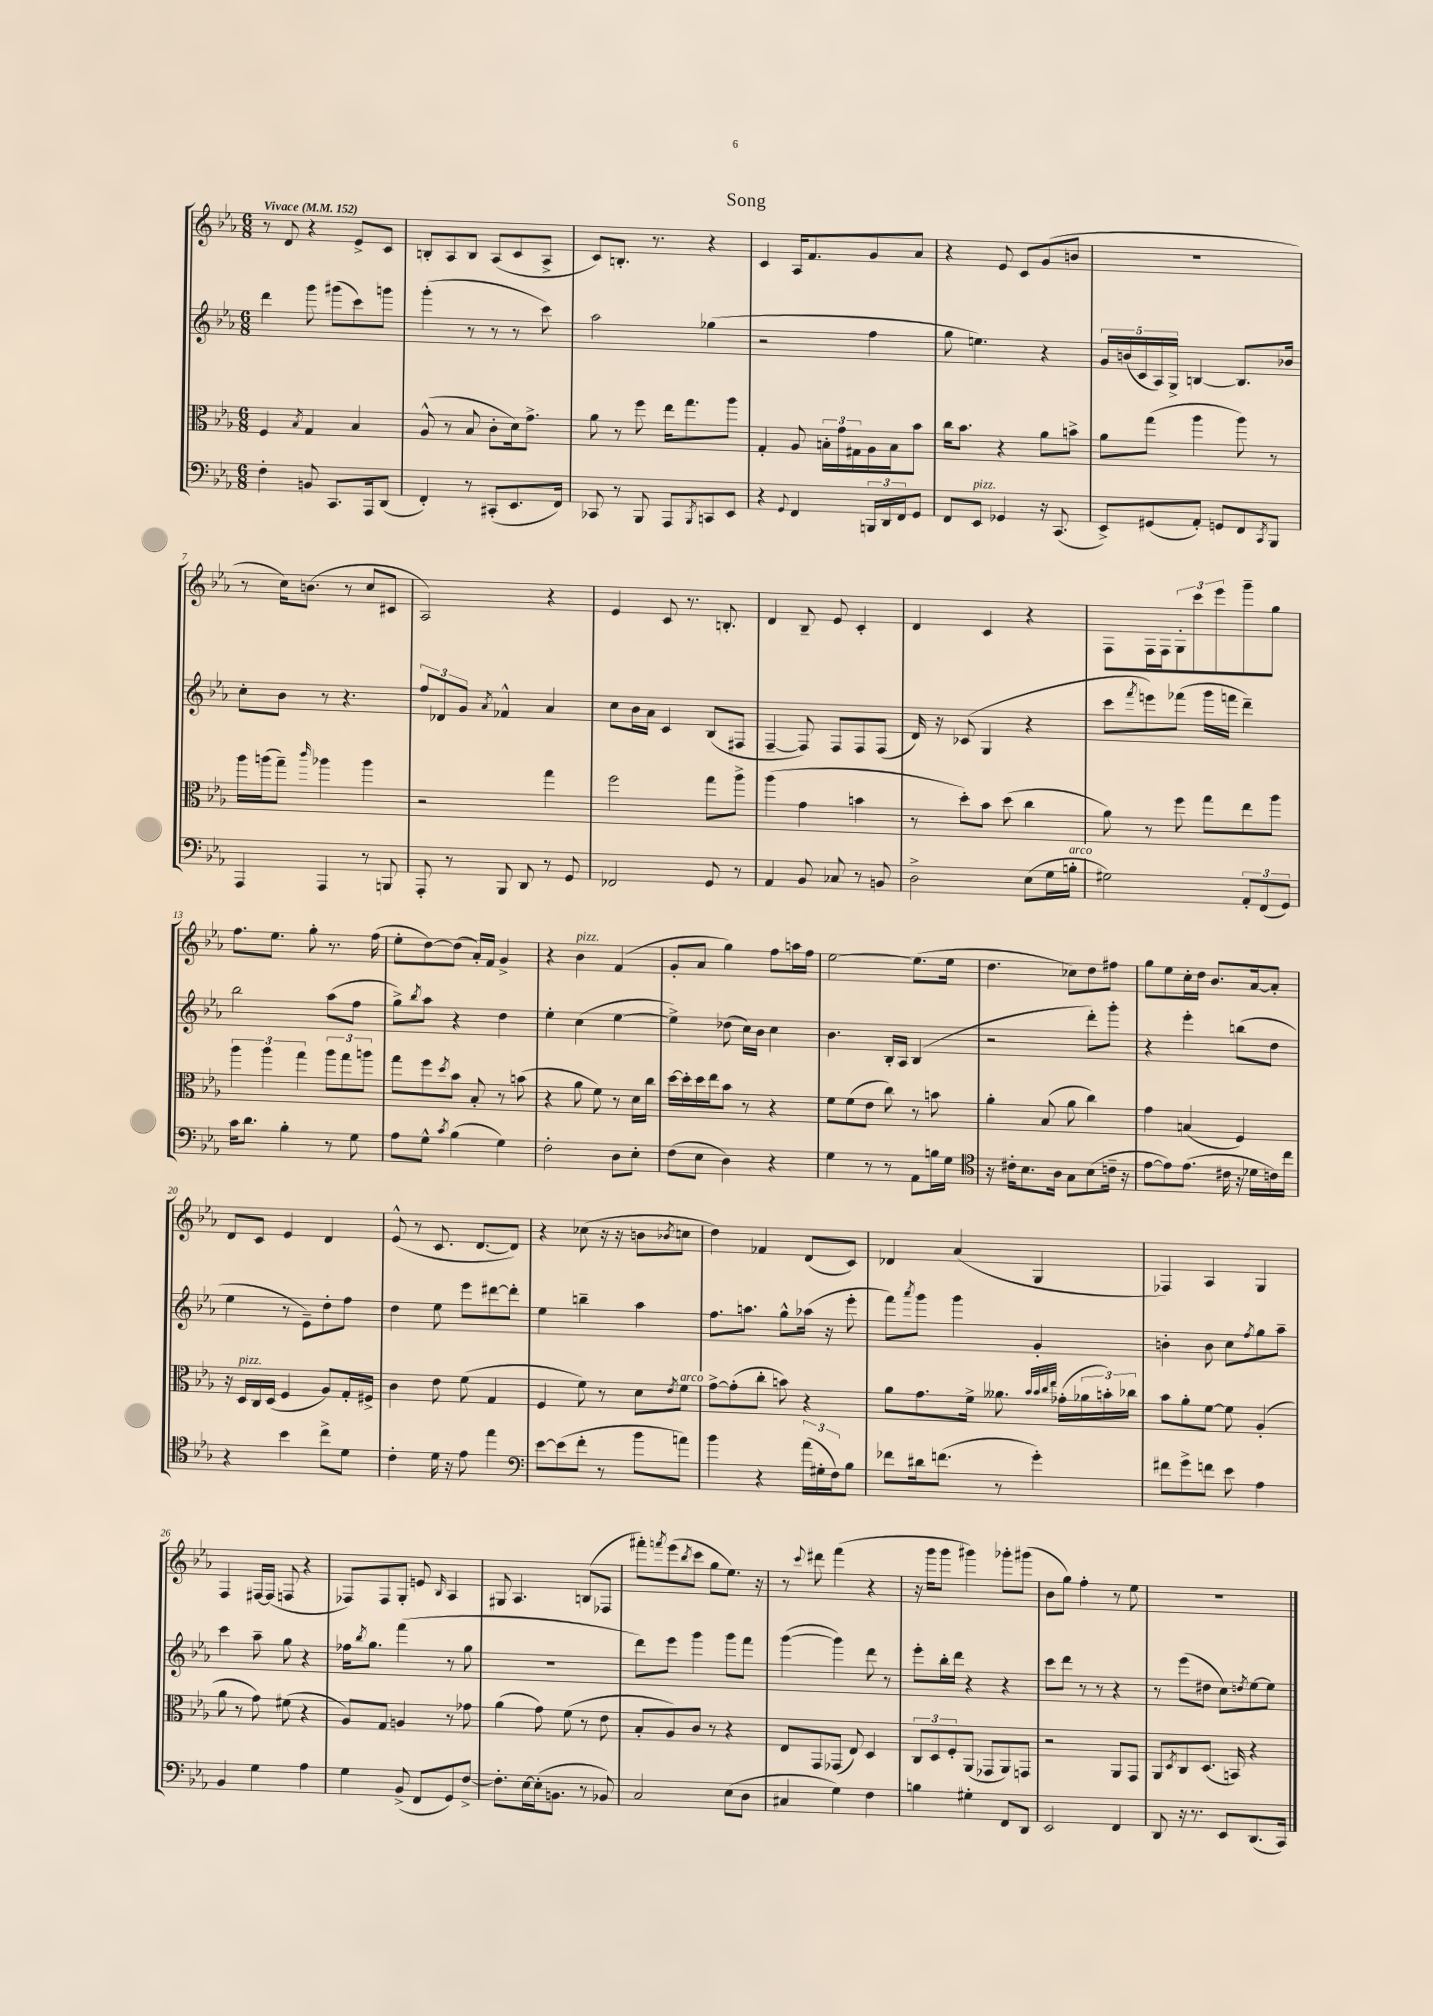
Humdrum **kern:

**kern	**kern	**kern	**kern
*staff4	*staff3	*staff2	*staff1
*clefF4	*clefC3	*clefG2	*clefG2
*k[b-e-a-]	*k[b-e-a-]	*k[b-e-a-]	*k[b-e-a-]
*M6/8	*M6/8	*M6/8	*M6/8
*MM152	*MM152	*MM152	*MM152
4F'	4F	4ddd	8r
.	.	.	8d
.	8qB-	.	.
8BB	4G	8ggg	4r
8.CC	.	(8ggg#	.
.	4B-	8ccc)	8e-^
16AAA-	.	.	.
(8DD	.	8ggg	8c
=	=	=	=
4FF')	(8A-^^	(4ggg'	8B'
.	8r	.	8A-
8r	8B-	8r	8B
(8CC#'	8c'	8r	(8A-
8.EE-	16d)	8r	8c
.	8.g^	.	.
.	.	8ccc)	8A-^
16FF)	.	.	.
=	=	=	=
8CC-	8a-	2aa-	8c)
8r	8r	.	8.B'
8BBB-	8ff	.	.
.	.	.	8.r
8AAA-	16ee-	.	.
.	8.gg	.	.
8qBBB-	.	.	.
8CC	.	(4gg-	4r
8EE-	8aa-	.	.
=	=	=	=
4r	4G'	2r	4c
8qqGG	.	.	.
4FF	8A-	.	16A-
.	.	.	8.f
.	24B'	.	.
.	24g	.	.
.	24G#	.	.
24BBB	16A-	4ff	8g
24DD	.	.	.
.	16B	.	.
24FF	.	.	.
8GG	8b-	.	8a-
=	=	=	=
8FF	16cc	8gg	4r
.	8.b-	.	.
8EE-	.	4.ee)	.
4GG-	4r	.	8e-
.	.	.	8c
16r	8a-	4r	(8g
(8.CC	.	.	.
.	8b^	.	8b
=	=	=	=
8EE-^)	8a-	20g	2.r
.	.	(20b	.
.	.	20c	.
(8GG#	(8gg	.	.
.	.	20A-)	.
.	.	20G^	.
8AA-')	4aa-	[4B	.
8GG	.	.	.
8FF	8aa-)	8.B]	.
8qCC	.	.	.
8BBB-	8r	.	.
.	.	16b-	.
=	=	=	=
4AAA-	16aa-	8cc'	8r
.	(16aa	.	.
.	8gg~)	8b-	16cc)
.	.	.	(8.b
.	16qqccc	.	.
4AAA-	4aa-	8r	.
.	.	4.r	8r
8r	4aa-	.	8cc
8BBB	.	.	8c#
=	=	=	=
8AAA-'	2r	12ff	2A-)
.	.	12d-	.
8r	.	.	.
.	.	12g	.
.	.	8qa-	.
8BBB-	.	4f-^^	.
8DD	.	.	.
8r	4gg	4a-	4r
8GG	.	.	.
=	=	=	=
2FF-	2ff	8cc	4e-
.	.	16b-	.
.	.	16a-	.
.	.	4c	8c
.	.	.	8.r
8GG	8gg	(8B-	.
.	.	.	8.B'
8r	8aa-^	8F#	.
=	=	=	=
4AA-	(4aa-	[4F~	4d
8BB-	4g	8F])	8B-~
8C-	.	8F	8e-
8r	4b	8F	4c'
8BB	.	(8F	.
=	=	=	=
2D^	8r	16d)	4d
.	.	16r	.
.	8dd')	(8c-	.
.	8b-	4G	4c
.	(8dd	.	.
(8E-	4cc	4r	4r
16G	.	.	.
16B'	.	.	.
=	=	=	=
2G#)	8a-)	8ccc	8F
.	.	8qfff	.
.	8r	8eee)	16F
.	.	.	16F
.	8ff	(8fff-	12G'
.	.	.	12ccc
.	8gg	16ggg	.
.	.	.	12eee-
.	.	16fff	.
12AA-'	8ee-	4ddd~)	8ggg~
(12FF	.	.	.
.	8aa-	.	8gg
12GG)	.	.	.
=	=	=	=
16c	6aa-	2bb-	8.ff
8.d	.	.	.
.	6aa-	.	.
.	.	.	8.ee-
4B-'	.	.	.
.	6gg	.	.
.	.	.	8gg'
8r	12aa-	(8aa-	8.r
.	12gg	.	.
8G	.	8ff	.
.	12aa	.	.
.	.	.	(16ff
=	=	=	=
8A-	8gg	8gg^)	8ee-'
.	.	8qbb-	.
8G^^	8ff	8aa-	[8dd)
8qc	8qdd	.	.
(4B-	8b-	4r	(8dd]
.	8B-'	.	16a-')
.	.	.	16f
4G)	8r	4dd	4g^
.	(8b	.	.
=	=	=	=
2F'	4r	4ee-'	4r
.	8a-	(4cc	4b-
.	8f)	.	.
8D	8r	[4ee-	(4f
8E-'	16d	.	.
.	16cc	.	.
=	=	=	=
(8F	[16dd	4ee-^])	8g'
.	16dd']	.	.
8E-	16dd	.	8a-
.	16ee-	.	.
4D)	8b-	(8dd-	4gg)
.	8r	16cc)	.
.	.	16b-	.
4r	4r	4cc	8ff
.	.	.	16aa
.	.	.	16ff
=	=	=	=
4G	8f	4.b-	[2ee-
.	(8f	.	.
8r	8e-	.	.
8r	8cc)	16B-'	.
.	.	16A-	.
8AA-	8r	(4B-	(8.ee-]
16B	8b	.	.
16G	.	.	16ee-
=	=	=	=
*clefC4	*	*	*
16r	4a-'	2r	4.dd
16c#'	.	.	.
8.B-	.	.	.
.	(8B-	.	.
16A-	.	.	.
8G	8a-	.	8cc-)
(8B-	4cc)	8ddd')	8dd
16c~	.	8ggg'	8ff#
16r	.	.	.
=	=	=	=
[8e-	4g	4r	8gg
8e-])	.	.	8ee-
(8.e-	(4B	4eee-'	16cc'
.	.	.	16dd
.	.	.	8.b-
16c#	.	.	.
16r	4F)	(8bb	.
16d-	.	.	[16a-
16c)	.	8dd	8a-']
16cc	.	.	.
=	=	=	=
4r	16r	4ee-	8d
.	16D	.	.
.	16C	.	8c
.	(16D	.	.
4b-	4F	8r	4e-
.	.	8e-~)	.
8cc^	8A-)	8dd'	4d
8d	16G'	8ff	.
.	16F#^	.	.
=	=	=	=
4c'	4c	4dd	(8e-^^
.	.	.	8r
16d	8e-	8ee-	8.c
16r	.	.	.
8e-	(8f	8eee-	.
.	.	.	[8.d
4ee-	4G	[8ddd#	.
.	.	8ddd#']	8d])
=	=	=	=
*clefF4	*	*	*
[8e-	4F	4ee-	4r
(8e-]	.	.	.
8f'	8f)	4bb~	(8cc-
8r	8r	.	16r
.	.	.	16r
8b-	8d	4aa-	8b
.	8qe-	.	8qb-
8a)	8f	.	8cc
=	=	=	=
4b-	[8g^	8.ff	4dd)
.	(8g']	.	.
.	.	8.aa	.
4r	8cc'	.	4f-
.	8b)	8gg^^	.
(24a-	4r	(16aa-	(8d
24G#'	.	.	.
.	.	16r	.
24F)	.	.	.
8B-	.	8eee-'	8c)
=	=	=	=
8f-	8a-	8fff)	4d-
.	.	8qaaa-	.
16d#	8.g	8ggg	.
(8.f	.	.	.
.	.	4ggg	(4a-
.	16f^	.	.
8r	8.a--	.	.
4g')	.	4g'	4G
.	32qqb-	.	.
.	32qqb-	.	.
.	32qqcc	.	.
.	32qqee-	.	.
.	(16g-'	.	.
.	24a-	.	.
.	24b')	.	.
.	24cc-	.	.
=	=	=	=
8f#	8b-	4b'	4F-)
8g^	8a-'	.	.
8f	[8f	8b	4A-
8e-	8f]	8cc	.
.	.	8qff	.
4A-	(4A-'	8gg	4G
.	.	8aa-~	.
=	=	=	=
4BB-	8a-	4ccc	4F
.	8r	.	.
4G	8g)	8aa-~	[16F#
.	.	.	(16F#]
.	(8f#	8gg	8F
4A-	4r	4r	4r
=	=	=	=
4G	8A-)	16ff-	8F-)
.	.	8qbb-	.
.	.	8.gg	.
.	8G	.	8F-
(8BB-^	4A	(4fff	8G'
8FF	.	.	8e
.	.	.	16qqB-
8GG)	8r	8r	4A-
[8F^	8g-	8gg	.
=	=	=	=
8.F']	(4a-	2.r	8G#
.	.	.	4.A-
[16E-	.	.	.
(16E-']	8g)	.	.
8.BB	.	.	.
.	(8f	.	.
8r	8r	.	(8B
8BB-)	8e-	.	8F-
=	=	=	=
2C	8B-'	8ddd)	8fff#')
.	.	.	8qfff
.	8A-)	8eee-	(8eee-
.	.	.	8qbb-
.	8c	4ggg	8ccc
.	8r	.	8gg
(8E-	4r	8ggg	8.ee-)
8D	.	8fff	.
.	.	.	16r
=	=	=	=
4C#	8E-	([4ggg	8r
.	.	.	8qqccc
.	8GG	.	8ddd#
4G)	(8GG-	4ggg])	(4fff
.	8E-)	.	.
4F	4D	8ddd	4r
.	.	8r	.
=	=	=	=
4B	12C	8eee-'	16r
.	.	.	16ggg
.	12D	.	.
.	.	16bb-'	8ggg
.	12F'	.	.
.	.	16ddd	.
4G#'	(8AA-	4r	4ggg#)
.	8GG-	.	.
8FF	8AA-)	4r	8ggg-'
8DD	8GG	.	(8ggg#
=	=	=	=
2EE-	2r	8ccc	8b-
.	.	8ddd	8gg)
.	.	8r	4ff'
.	.	8r	.
4FF	8AA-	4r	8r
.	8GG	.	8ee-
=	=	=	=
8DD	8AA-	8r	2.r
.	8qD	.	.
16r	8C	(8eee-	.
8.r	.	.	.
.	(8.D	8dd#	.
8EE-	.	8cc)	.
.	16BB)	.	.
.	.	8qdd	.
(8.DD	4r	[8ee-	.
.	.	8ee-]	.
16CC)	.	.	.
==	==	==	==
*-	*-	*-	*-
